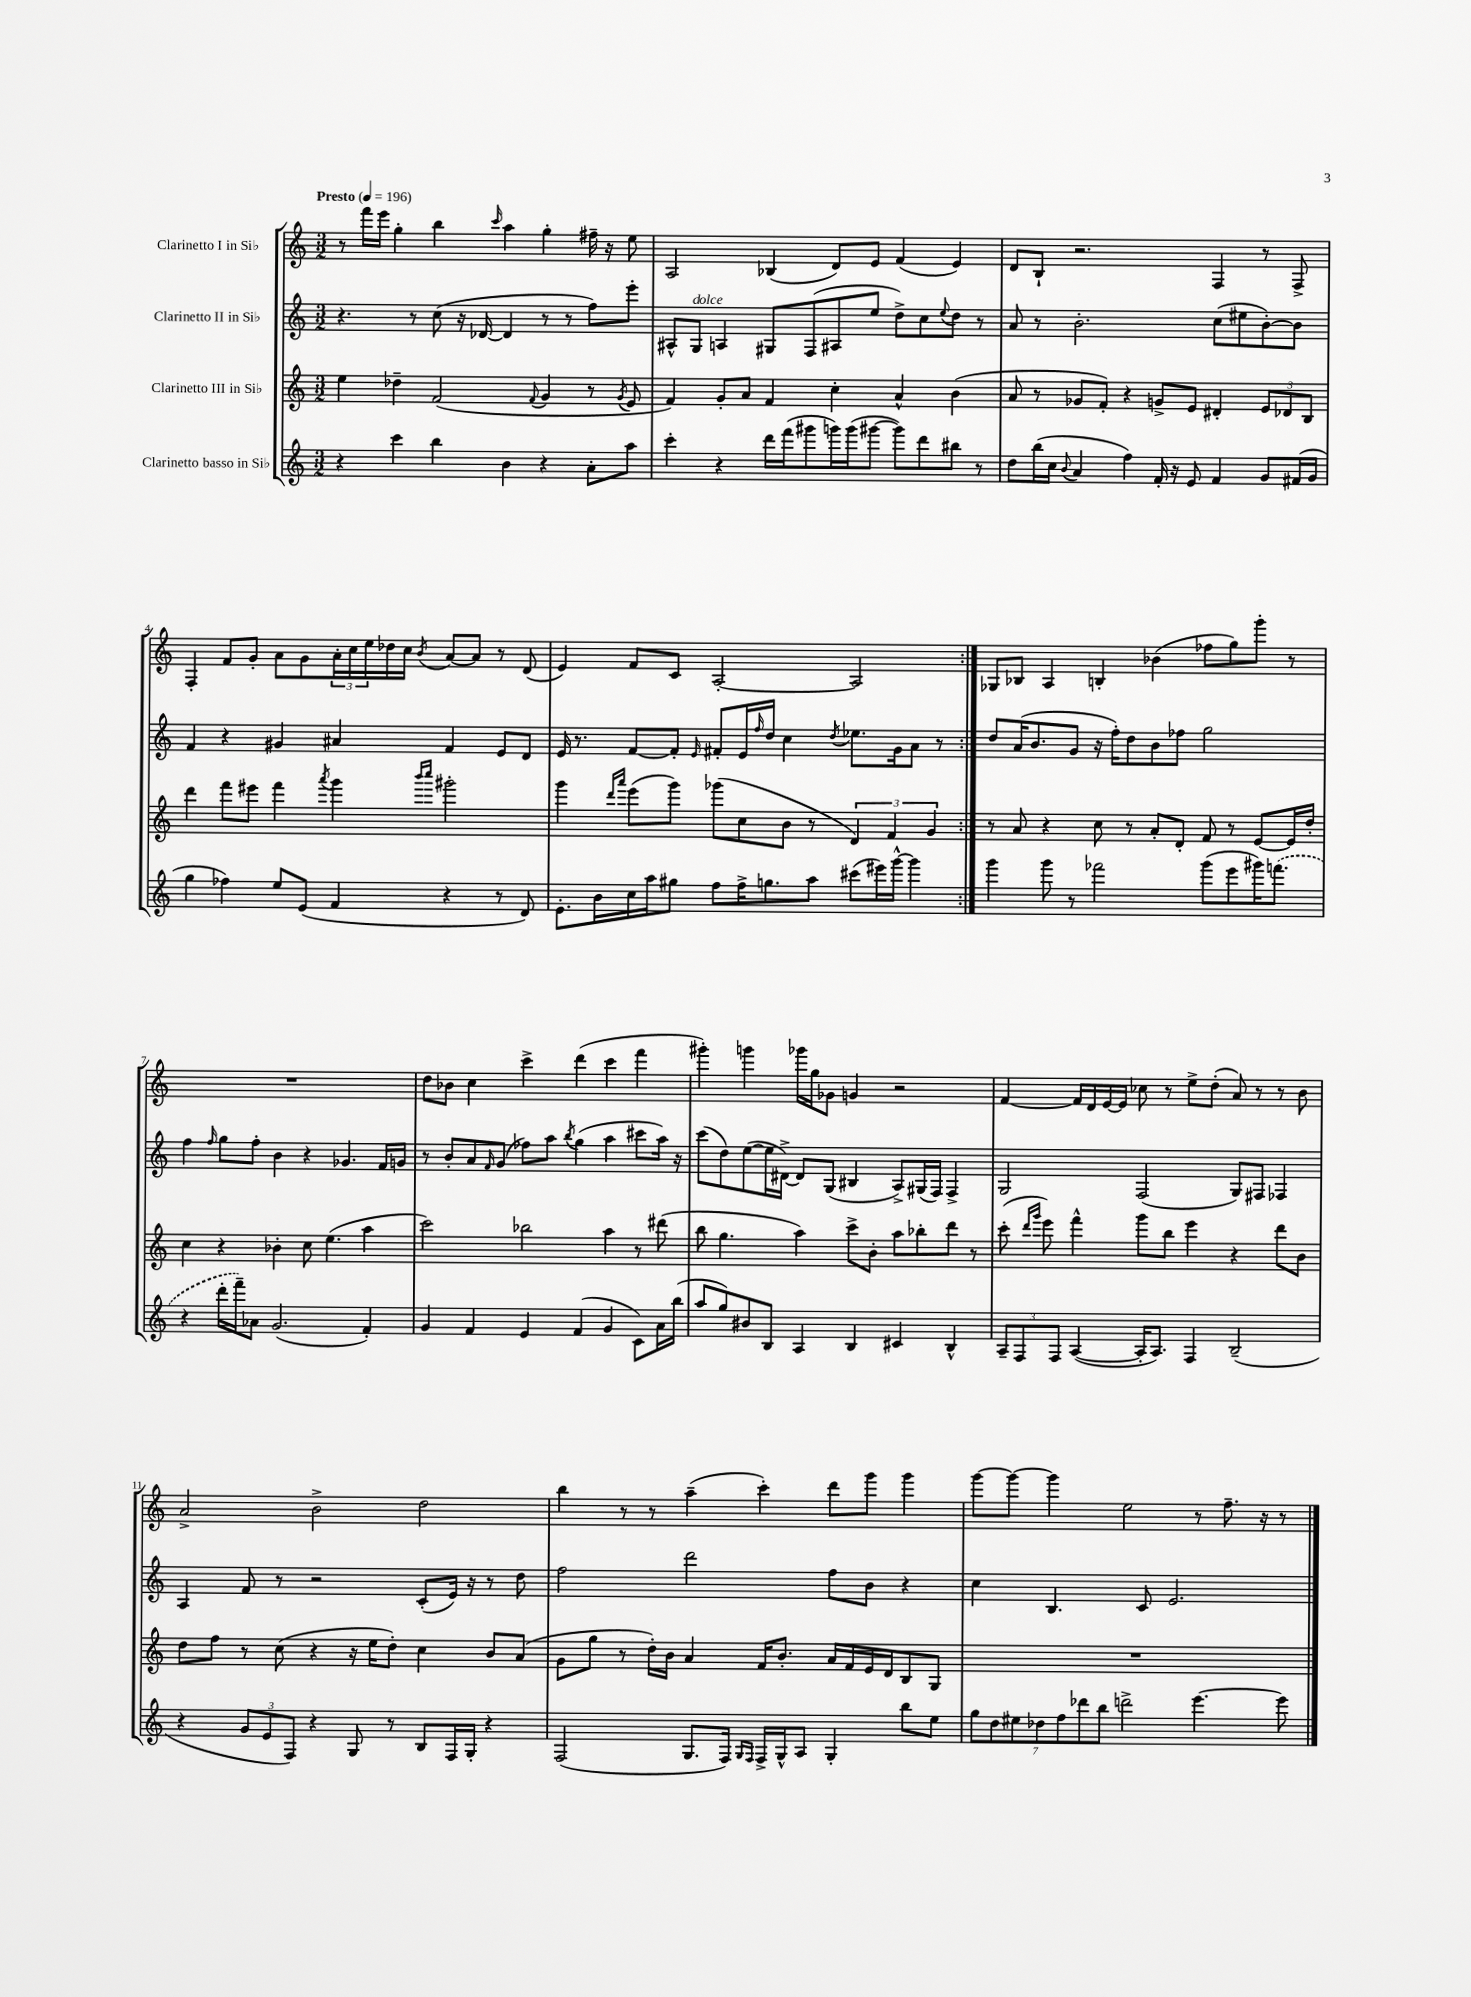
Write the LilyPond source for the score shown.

<<
\new StaffGroup <<
\new Staff = "s0" \with { instrumentName = "Clarinetto I in Sib" } {
    \clef treble \key c \major \numericTimeSignature \time 3/2 \tempo "Presto" 4 = 196
    \repeat volta 2 { r8 f'''16 e'''16 g''4-. b''4 \grace { c'''16 } a''4 g''4-. fis''16-- r16 e''8 |
    a2 bes4( d'8) e'8 f'4( e'4) |
    d'8 b8-! r2. f4 r8 f8-> |
    f4-. f'8 g'8-. a'8 g'8 \tuplet 3/2 { a'16-. c''16 e''16 } des''16 c''16 \acciaccatura { b'8 } a'8~ a'8 r8 d'8( |
    e'4) f'8 c'8 a2~-. a2 | }
    ges8 bes8 a4 b4-. bes'4( fes''8 g''8) g'''8-. r8 |
    R1. |
    d''8 bes'8 c''4 c'''4-> d'''4( c'''4 f'''4 |
    gis'''4-.) g'''4 ges'''16 g''16 ges'8 g'4 r2 |
    f'4~ f'16 d'16 e'16~ e'16 ces''8 r8 e''8-> d''8-.( a'8) r8 r8 b'8 |
    a'2-> b'2-> d''2 |
    b''4 r8 r8 a''4--( c'''4-.) d'''8 g'''8 g'''4 |
    g'''8~ g'''8~ g'''4 e''2 r8 f''8.-- r16 r8 \bar "|." |
}
\new Staff = "s1" \with { instrumentName = "Clarinetto II in Sib" } {
    \clef treble \key c \major \numericTimeSignature \time 3/2
    \repeat volta 2 { r4. r8 c''8( r16 des'16~ des'4 r8 r8 f''8) e'''8-. |
    ais8-^ g8^\markup { \italic "dolce" } a4 gis8 f8( ais8 e''8 d''8->) c''8 \appoggiatura { e''8 } d''8 r8 |
    a'8 r8 b'2.-. c''8( eis''8 b'8~-.) b'8 |
    f'4 r4 gis'4 ais'4 f'4 e'8 d'8 |
    e'16 r8. f'8~ f'8-. \grace { e'16 } fis'8-. e'16 \grace { f''16 } d''16 c''4 \acciaccatura { d''8 } ees''8. g'16 a'8 r8 | }
    d''8 a'16( b'8. g'8 r16 f''16-.) d''8 b'8 fes''8 g''2 |
    f''4 \grace { f''16 } g''8 f''8-. b'4 r4 ges'4. f'16 g'16 |
    r8 b'8-. a'8 \grace { f'16 } g'8( fes''8) a''8 \acciaccatura { b''8 } g''4( a''4 cis'''8 a''16) r16 |
    c'''8( d''8) e''8~( e''16 dis'16~->) dis'8 g8( bis4 a8->) gis16( f16) f4-> |
    g2 f2( g8) fis8 fes4 |
    a4 f'8 r8 r2 c'8-.( e'16) r16 r8 d''8 |
    f''2 d'''2 f''8 b'8 r4 |
    c''4 b4. c'8 e'2. \bar "|." |
}
\new Staff = "s2" \with { instrumentName = "Clarinetto III in Sib" } {
    \clef treble \key c \major \numericTimeSignature \time 3/2
    \repeat volta 2 { e''4 des''4-- f'2( \appoggiatura { f'8 } g'4 r8 \acciaccatura { g'8 } e'8 |
    f'4) g'8-. a'8 f'4 c''4-. a'4-^ b'4( |
    a'8 r8 ges'8 f'8-.) r4 g'8-> e'8 dis'4-. \tuplet 3/2 { e'8 des'8 b8 } |
    d'''4 f'''8 eis'''8 f'''4 \acciaccatura { a'''8 } g'''4 \grace { b'''16 c''''16 } gis'''2-. |
    g'''4 \grace { d'''16 a'''16 } e'''8( g'''8) ges'''8( c''8 b'8 r8 \tuplet 3/2 { d'4) f'4 g'4 } | }
    r8 a'8 r4 c''8 r8 a'8-. d'8-. f'8 r8 e'8~ e'16 d''16-. |
    c''4 r4 bes'4-. c''8 e''4.( a''4 |
    c'''2) bes''2 a''4 r8 dis'''8( |
    b''8 g''4. a''4) c'''8-> b'8-. a''8 bes''8-. d'''8 r8 |
    c'''8-.( \grace { d'''16 g'''16 } e'''8) f'''4-^ g'''8 b''8 e'''4 r4 d'''8 b'8 |
    d''8 f''8 r8 c''8( r4 r16 e''16 d''8-.) c''4 b'8 a'8( |
    g'8 g''8 r8 d''16-.) b'16 a'4 f'16 b'8.-. a'16 f'16 e'16 d'16 b8 g8 |
    R1. \bar "|." |
}
\new Staff = "s3" \with { instrumentName = "Clarinetto basso in Sib" } {
    \clef treble \key c \major \numericTimeSignature \time 3/2
    \repeat volta 2 { r4 c'''4 b''4 b'4 r4 a'8-. a''8 |
    c'''4-. r4 d'''16 f'''16( gis'''8 g'''16) g'''16( gis'''8~ gis'''8) d'''8 bis''8 r8 |
    d''8 b''16( c''16 \appoggiatura { b'8 } a'4 f''4) f'16-. r16 e'8 f'4 g'8 fis'16( g'16 |
    g''4 fes''4) e''8 e'8( f'4 r4 r8 d'8) |
    e'8.-. b'16 c''16 a''16 gis''8 f''8 f''16-> g''8. a''8 cis'''8( eis'''16) g'''16~-^ g'''4 | }
    g'''4 g'''8 r8 fes'''2 g'''8( e'''8 gis'''16) \once \slurDashed f'''8.( |
    r4 d'''16-. f'''16--) aes'8 g'2.( f'4-.) |
    g'4 f'4 e'4 f'4( g'4 c'8) a'16 b''16( |
    a''8 g''8) bis'8 b8 a4 b4 cis'4 b4-^ |
    \tuplet 3/2 { a8-- f8 f8 } a4~( a16-. a8.) f4 b2--( |
    r4 \tuplet 3/2 { g'8 e'8 f8) } r4 g8 r8 b8 f16 g16-. r4 |
    f2( g8. f16) \grace { g16 f16 } f16-> g16-^ a8 g4-. b''8 e''8 |
    \tuplet 7/4 { g''8 d''8 eis''8 des''8 f''8 des'''8 b''8 } d'''2-> e'''4.~ e'''8 \bar "|." |
}
>>
>>
